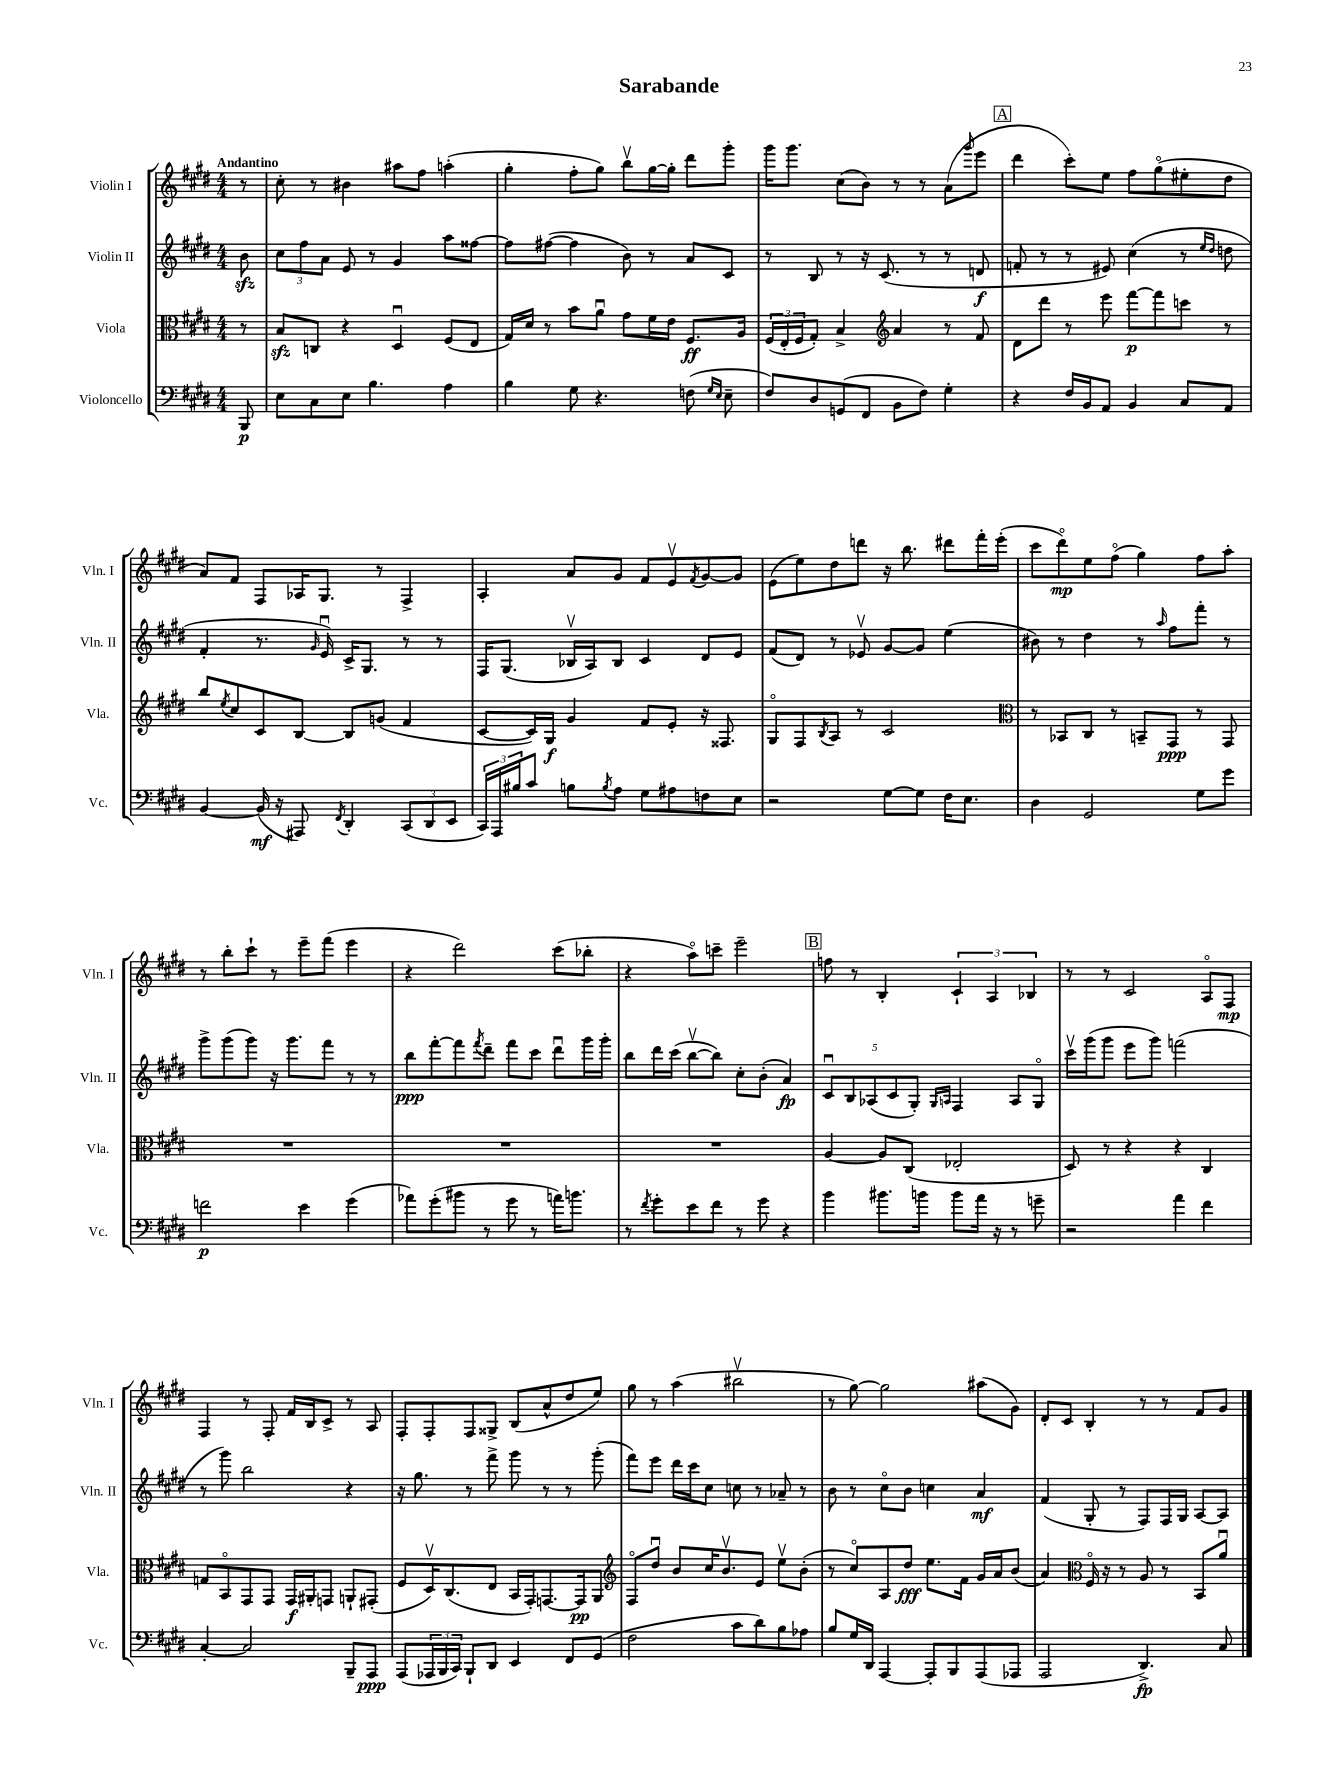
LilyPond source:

\header { title = "Sarabande" }
<<
\new StaffGroup <<
\new Staff = "s0" \with { instrumentName = "Violin I" shortInstrumentName = "Vln. I" } {
    \clef treble \key e \major \numericTimeSignature \time 4/4 \partial 8 \tempo "Andantino"
    r8 |
    cis''8-. r8 bis'4 ais''8 fis''8 a''4-.( |
    gis''4-. fis''8-. gis''8) b''8\upbow gis''16~ gis''16-. dis'''8 gis'''8-. |
    gis'''16 gis'''8. cis''8( b'8) r8 r8 a'8( \grace { gis'''16 } e'''8 |
    \mark \markup { \box "A" } dis'''4 cis'''8-.) e''8 fis''8 gis''8\flageolet( eis''8-. dis''8 |
    a'8) fis'8 fis8 aes16 gis8. r8 fis4-> |
    a4-. a'8 gis'8 fis'8 e'8\upbow \acciaccatura { fis'8 } gis'8~ gis'8 |
    e'8( e''8) dis''8 d'''8 r16 b''8. dis'''8 fis'''16-. e'''16-.( |
    cis'''8 dis'''8\flageolet\mp) e''8 fis''8\flageolet( gis''4) fis''8 a''8-. |
    r8 b''8-. cis'''8-! r8 e'''8-- fis'''8( e'''4 |
    r4 dis'''2) cis'''8( bes''8-. |
    r4 a''8\flageolet) c'''8-- e'''2-- |
    \mark \markup { \box "B" } f''8 r8 b4-. \tuplet 3/2 { cis'4-! a4 bes4 } |
    r8 r8 cis'2 a8\flageolet fis8\mp |
    fis4 r8 fis8-. fis'16 b16 cis'8-> r8 a8 |
    fis8-. fis8-. fis8 gisis8-> b8( a'8-^ dis''8 e''8) |
    gis''8 r8 a''4( bis''2\upbow |
    r8 gis''8~) gis''2 ais''8( gis'8) |
    dis'8-. cis'8 b4-. r8 r8 fis'8 gis'8 \bar "|." |
}
\new Staff = "s1" \with { instrumentName = "Violin II" shortInstrumentName = "Vln. II" } {
    \clef treble \key e \major \numericTimeSignature \time 4/4 \partial 8
    b'8\sfz |
    \tuplet 3/2 { cis''8 fis''8 a'8 } e'8 r8 gis'4 a''8 fisis''8~ |
    fisis''8 fis''8~( fis''4 b'8) r8 a'8 cis'8 |
    r8 b8 r8 r16 cis'8.( r8 r8 d'8\f |
    \mark \markup { \box "A" } f'8-. r8 r8 eis'8) cis''4( r8 \grace { e''16 dis''16 } d''8 |
    fis'4-. r8. \grace { gis'16 } e'16\downbow) cis'16-> gis8. r8 r8 |
    fis16 gis8.( bes16\upbow a16) bes8 cis'4 dis'8 e'8 |
    fis'8( dis'8) r8 ees'8\upbow gis'8~ gis'8 e''4( |
    bis'8) r8 dis''4 r8 \grace { a''16 } fis''8 fis'''8-. r8 |
    gis'''8-> gis'''8( gis'''8) r16 gis'''8. fis'''8 r8 r8 |
    b''8\ppp fis'''8~-. fis'''8 \acciaccatura { fis'''8 } dis'''8-- fis'''8 cis'''8 dis'''8\downbow gis'''16 gis'''16-. |
    b''8 dis'''16 cis'''16( b''8~\upbow b''8) cis''8-. b'8-.( a'4\fp) |
    \mark \markup { \box "B" } \tuplet 5/4 { cis'8\downbow b8 aes8( cis'8 gis8-.) } \grace { gis16 a16 } fis4 a8 gis8\flageolet |
    cis'''16\upbow gis'''16( gis'''8 e'''8 gis'''8) f'''2( |
    r8 gis'''8) b''2 r4 |
    r16 gis''8. r8 fis'''8-> gis'''8 r8 r8 gis'''8-.( |
    fis'''8) e'''8 dis'''16 cis'''16 cis''8 c''8 r8 aes'8-- r8 |
    b'8 r8 cis''8\flageolet b'8 c''4 a'4\mf |
    fis'4( gis8-. r8 fis8) fis16 gis16 a8~ a8 \bar "|." |
}
\new Staff = "s2" \with { instrumentName = "Viola" shortInstrumentName = "Vla." } {
    \clef alto \key e \major \numericTimeSignature \time 4/4 \partial 8
    r8 |
    b8\sfz c8 r4 dis4\downbow fis8( e8 |
    gis16) dis'16 r8 b'8 a'8\downbow gis'8 fis'16 e'16 fis8.\ff a16 |
    \tuplet 3/2 { fis16( e16-. fis16 } gis8-.) b4-> \clef treble a'4 r8 fis'8 |
    \mark \markup { \box "A" } dis'8 dis'''8 r8 e'''8 fis'''8~\p fis'''8 c'''8 r8 |
    b''8 \acciaccatura { e''8 } cis''8 cis'8 b8~ b8 g'8( fis'4 |
    cis'8~ cis'16) gis16\f gis'4 fis'8 e'8-. r16 fisis8. |
    gis8\flageolet fis8 \acciaccatura { b8 } a8 r8 cis'2 |
    \clef alto r8 bes,8 cis8 r8 b,8-- gis,8\ppp r8 gis,8 |
    R1 |
    R1 |
    R1 |
    \mark \markup { \box "B" } a4~ a8 cis8( ees2-. |
    dis8) r8 r4 r4 cis4 |
    g8 b,8\flageolet gis,8 gis,8 gis,16\f ais,16-. g,8 a,8-! gis,8-.( |
    fis8 dis16\upbow) cis8.( e8 b,16 gis,16-.) g,8.~ g,16\pp a,8 |
    \clef treble fis8\flageolet dis''8\downbow b'8 cis''16 b'8.\upbow e'8 e''8\upbow b'8-.( |
    r8 cis''8\flageolet) a8 dis''8\fff e''8. fis'16 gis'16 a'16 b'8( |
    a'4) \clef alto fis16\flageolet r16 r8 a8 r8 b,8 a'8\downbow \bar "|." |
}
\new Staff = "s3" \with { instrumentName = "Violoncello" shortInstrumentName = "Vc." } {
    \clef bass \key e \major \numericTimeSignature \time 4/4 \partial 8
    b,,8\p |
    e8 cis8 e8 b4. a4 |
    b4 gis8 r4. f8( \grace { gis16 e16 } e8-- |
    fis8) dis8 g,8( fis,8 b,8 fis8) gis4-. |
    \mark \markup { \box "A" } r4 fis16 b,16 a,8 b,4 cis8 a,8 |
    b,4~ b,16\mf( r16 ais,,8) \acciaccatura { fis,8 } dis,4-. \tuplet 3/2 { cis,8( dis,8 e,8 } |
    \tuplet 3/2 { cis,16) a,,16 bis16 } cis'8 b8 \acciaccatura { b8 } a8 gis8 ais8 f8 e8 |
    r2 gis8~ gis8 fis16 e8. |
    dis4 gis,2 gis8 gis'8 |
    f'2\p e'4 gis'4( |
    aes'8) gis'8-.( bis'8 r8 gis'8 r8 a'16) b'8. |
    r8 \acciaccatura { fis'8 } gis'8-. e'8 fis'8 r8 gis'8 r4 |
    \mark \markup { \box "B" } b'4 bis'8. b'16 b'8 a'16 r16 r8 g'8-- |
    r2 a'4 fis'4 |
    cis4~-. cis2 b,,8-- a,,8\ppp |
    a,,8( \tuplet 3/2 { aes,,16 b,,16 cis,16) } b,,8-! dis,8 e,4 fis,8 gis,8( |
    fis2 cis'8 dis'8) b8 aes8 |
    b8 gis16 dis,16 a,,4~ a,,8-. b,,8 a,,8( aes,,8 |
    a,,2 dis,4.->\fp) cis8 \bar "|." |
}
>>
>>
\layout { \context { \Score \remove "Bar_number_engraver" } }
